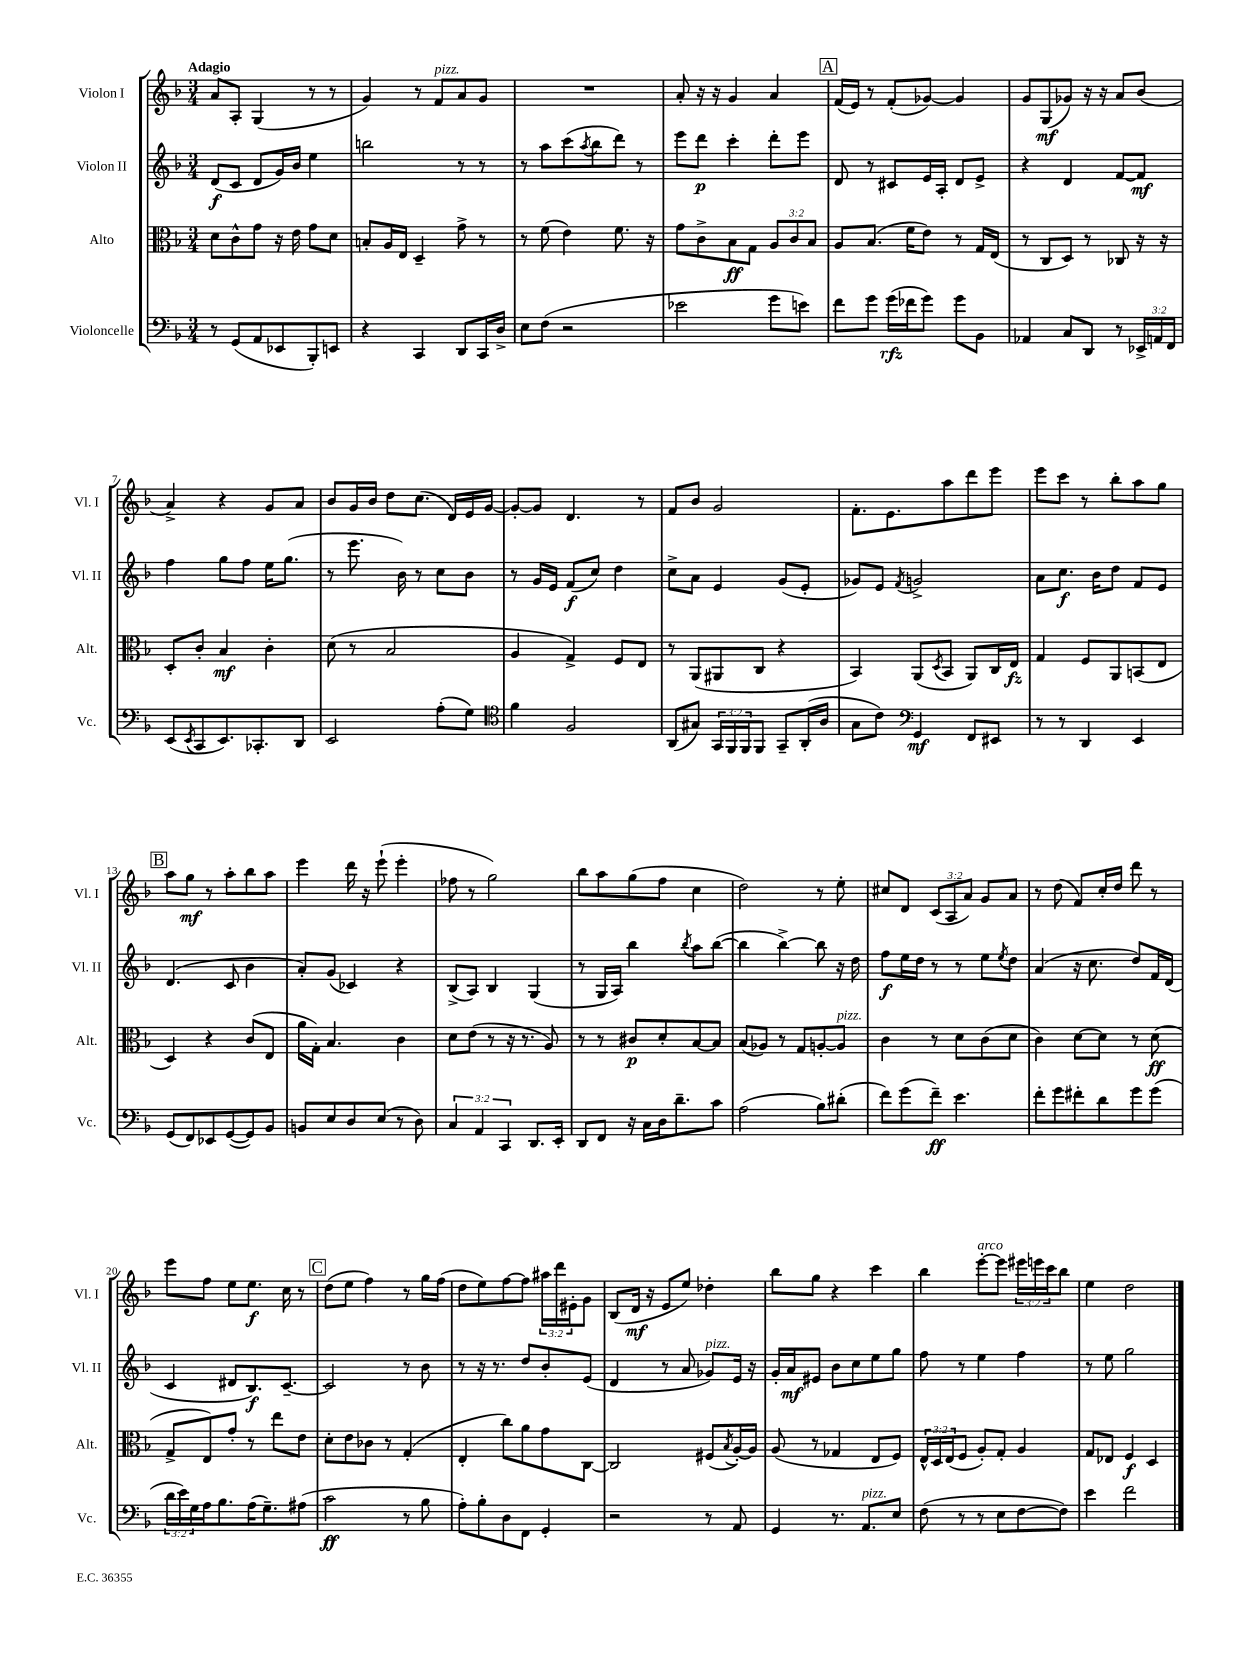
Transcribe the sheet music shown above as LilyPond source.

<<
\new StaffGroup <<
\new Staff = "s0" \with { instrumentName = "Violon I" shortInstrumentName = "Vl. I" } {
    \clef treble \key f \major \numericTimeSignature \time 3/4 \override Staff.TupletNumber.text = #tuplet-number::calc-fraction-text \tempo "Adagio"
    a'8 a8-. g4( r8 r8 |
    g'4) r8 f'8^\markup { \italic "pizz." } a'8 g'8 |
    R2. |
    a'8-. r16 r16 g'4 a'4 |
    \mark \markup { \box "A" } f'16( e'16) r8 f'8-.( ges'8~) ges'4 |
    g'8 g8\mf( ges'8) r16 r16 a'8 bes'8( |
    a'4->) r4 g'8 a'8 |
    bes'8 g'16 bes'16 d''8 c''8.( d'16) e'16 g'16~ |
    g'8~-. g'8 d'4. r8 |
    f'8 bes'8 g'2 |
    f'8.-. e'8. a''8 d'''8 e'''8 |
    e'''8 c'''8 r8 bes''8-. a''8 g''8 |
    \mark \markup { \box "B" } a''8 g''8\mf r8 a''8-. bes''8 a''8 |
    e'''4 d'''16 r16 e'''8-!( e'''4-. |
    fes''8 r8 g''2) |
    bes''8 a''8 g''8( f''8 c''4 |
    d''2) r8 e''8-. |
    cis''8 d'8 \tuplet 3/2 { c'8( a8 a'8) } g'8 a'8 |
    r8 d''8( f'8) c''16-. d''16 d'''8 r8 |
    e'''8 f''8 e''8 e''8.\f c''16 r8 |
    \mark \markup { \box "C" } d''8( e''8 f''4) r8 g''16 f''16( |
    d''8 e''8) f''8~ f''8 \tuplet 3/2 { ais''16 d'''16 eis'16-. } g'8 |
    bes8( d'16\mf r16 e'8 e''8) des''4-. |
    bes''8 g''8 r4 c'''4 |
    bes''4 e'''8~-.^\markup { \italic "arco" } e'''8 \tuplet 3/2 { eis'''16 e'''16 c'''16 } bes''8 |
    e''4 d''2 \bar "|." |
}
\new Staff = "s1" \with { instrumentName = "Violon II" shortInstrumentName = "Vl. II" } {
    \clef treble \key f \major \numericTimeSignature \time 3/4
    d'8\f( c'8 d'8 g'16) bes'16 e''4 |
    b''2 r8 r8 |
    r8 a''8 c'''8( \acciaccatura { a''8 } bes''8 d'''8) r8 |
    e'''8 d'''8\p c'''4-. d'''8-. e'''8 |
    \mark \markup { \box "A" } d'8 r8 cis'8 e'16 a16-. d'8 e'8-> |
    r4 d'4 f'8~ f'8\mf |
    f''4 g''8 f''8 e''16 g''8.( |
    r8 e'''8. bes'16) r8 c''8 bes'8 |
    r8 g'16 e'16 f'8\f( c''8) d''4 |
    c''8-> a'8 e'4 g'8( e'8-. |
    ges'8) e'8 \acciaccatura { f'8 } g'2-> |
    a'8 c''8.\f bes'16 d''8 f'8 e'8 |
    \mark \markup { \box "B" } d'4.( c'8 bes'4 |
    a'8-.) g'8( ces'4) r4 |
    bes8->( a8) bes4 g4( |
    r8 g16 a16) bes''4 \acciaccatura { bes''8 } a''8 bes''8~( |
    bes''4 bes''4~->) bes''8 r16 d''16 |
    f''8\f e''16 d''16 r8 r8 e''8 \acciaccatura { e''8 } d''8 |
    a'4( r16 c''8. d''8) f'16 d'16( |
    c'4 dis'8 bes8.\f) c'8.~-- |
    \mark \markup { \box "C" } c'2 r8 bes'8 |
    r8 r16 r8. d''8 bes'8-. e'8( |
    d'4 r8 a'8 ges'8^\markup { \italic "pizz." }) e'16 r16 |
    g'16-. a'16\mf eis'8 bes'8 c''8 e''8 g''8 |
    f''8 r8 e''4 f''4 |
    r8 e''8 g''2 \bar "|." |
}
\new Staff = "s2" \with { instrumentName = "Alto" shortInstrumentName = "Alt." } {
    \clef alto \key f \major \numericTimeSignature \time 3/4 \override Staff.TupletNumber.text = #tuplet-number::calc-fraction-text
    d'8 c'8-^ g'8 r16 e'16 g'8 d'8 |
    b8-. a16 e16 d4-- g'8-> r8 |
    r8 f'8( e'4) f'8. r16 |
    g'8 c'8-> bes8\ff g8 \tuplet 3/2 { a8 c'8 bes8 } |
    \mark \markup { \box "A" } a8 bes8.( f'16 e'8) r8 g16 e16( |
    r8 c8 d8) r8 ces8 r16 r16 |
    d8-. c'8-. bes4\mf c'4-. |
    d'8( r8 bes2 |
    a4 g4->) f8 e8 |
    r8 a,8( ais,8 c8 r4 |
    bes,4) a,8( \acciaccatura { d8 } bes,8 a,8) c16 e16\fz |
    g4 f8 a,8 b,8( e8 |
    \mark \markup { \box "B" } d4) r4 c'8( e8 |
    a'16 g16-.) bes4. c'4 |
    d'8 e'8( r8 r16 r8. a8) |
    r8 r8 cis'8\p d'8-. bes8~ bes8 |
    bes8( aes8) r8 g8 a8~-. a8^\markup { \italic "pizz." } |
    c'4 r8 d'8 c'8( d'8 |
    c'4) d'8~ d'8 r8 d'8\ff( |
    g8-> e8) g'8-. r8 e''8 e'8 |
    \mark \markup { \box "C" } d'8-. e'8 ces'8 r8 g4-.( |
    e4-. c''8) a'8 g'8 c8~ |
    c2 fis8( \acciaccatura { bes8 } a16~-.) a16 |
    a8( r8 ges4 e8 f8) |
    \tuplet 3/2 { e16-^ d16 e16( } f8 a8-.) g8-. a4 |
    g8 ees8 f4\f d4 \bar "|." |
}
\new Staff = "s3" \with { instrumentName = "Violoncelle" shortInstrumentName = "Vc." } {
    \clef bass \key f \major \numericTimeSignature \time 3/4 \override Staff.TupletNumber.text = #tuplet-number::calc-fraction-text
    r8 g,8( a,8 ees,8 bes,,8-.) e,8 |
    r4 c,4 d,8 c,16 d16-> |
    e8 f8( r2 |
    ees'2 g'8 e'8) |
    \mark \markup { \box "A" } f'8 g'8 g'16\rfz( fes'16 g'8) g'8 bes,8 |
    aes,4 c8 d,8 r8 \tuplet 3/2 { ees,16-> a,16 f,16 } |
    e,8( \acciaccatura { e,8 } c,8 e,8.) ces,8.-. d,8 |
    e,2 a8-.( g8) |
    \clef tenor f'4 f2 |
    a,8( gis8) \tuplet 3/2 { g,16 f,16 f,16 } f,8 g,8-- a,16-.( a16 |
    g8 c'8) \clef bass g,4\mf f,8 eis,8 |
    r8 r8 d,4 e,4 |
    \mark \markup { \box "B" } g,8( f,8) ees,8 g,8~( g,8) bes,8 |
    b,8 e8 d8 e8( r8 d8) |
    \tuplet 3/2 { c4 a,4 c,4 } d,8. e,16-. |
    d,8 f,8 r16 c16 d16 d'8.-- c'8 |
    a2( bes8) dis'8-.( |
    f'8) g'8( f'8--\ff) e'4. |
    f'8-. g'8 fis'8-. d'8 g'8 g'8( |
    \tuplet 3/2 { d'16 e'16) g16 } a16 bes8. a16( g8.--) ais8( |
    \mark \markup { \box "C" } c'2\ff r8 bes8 |
    a8-.) bes8-. d8 f,8 g,4-. |
    r2 r8 a,8 |
    g,4 r8. a,8.^\markup { \italic "pizz." } e8 |
    f8( r8 r8 e8 f8~ f8) |
    e'4 f'2 \bar "|." |
}
>>
>>
